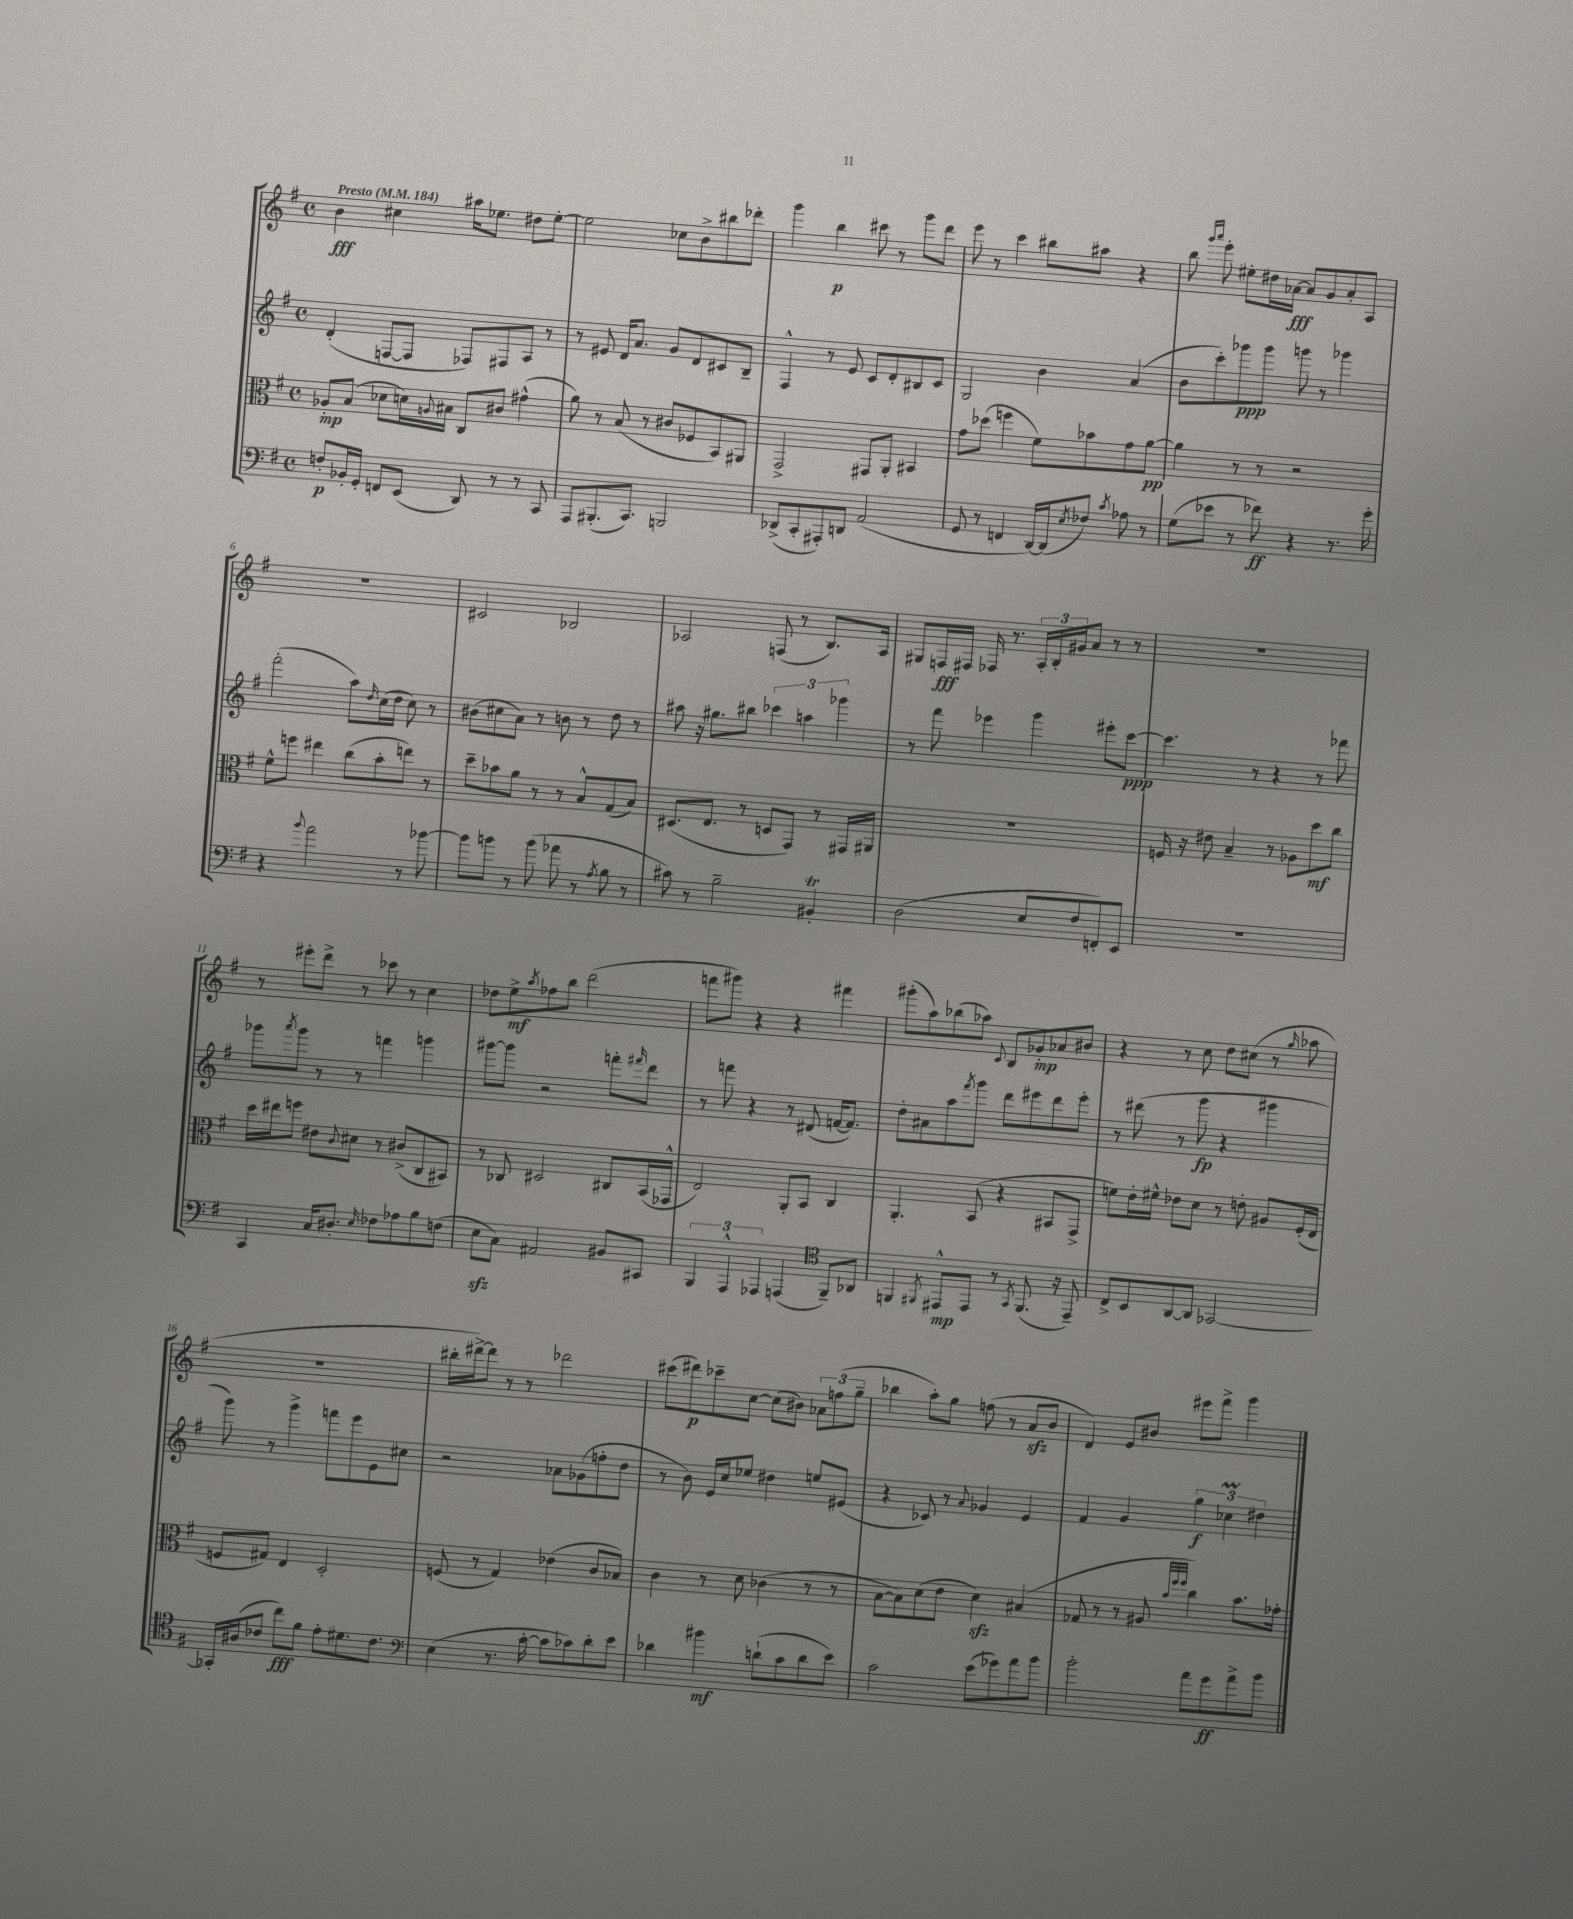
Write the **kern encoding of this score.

**kern	**dynam	**kern	**dynam	**kern	**dynam	**kern	**dynam
*part4	*part4	*part3	*part3	*part2	*part2	*part1	*part1
*staff4	*staff4	*staff3	*staff3	*staff2	*staff2	*staff1	*staff1
*clefF4	*	*clefC3	*	*clefG2	*	*clefG2	*
*k[f#]	*	*k[f#]	*	*k[f#]	*	*k[f#]	*
*M4/4	*	*M4/4	*	*M4/4	*	*M4/4	*
*met(c)	*	*met(c)	*	*met(c)	*	*met(c)	*
*MM184	*	*MM184	*	*MM184	*	*MM184	*
=1	=1	=1	=1	=1	=1	=1	=1
!	!	!	!	!	!	!LO:TX:a:B:t=Presto	!
8Fn'/L	p	8A-X'/L	mp	(4d'/	.	4b\	fff
16BB-X'/L	.	(8B/J	.	.	.	.	.
16GG'/JJ	.	.	.	.	.	.	.
8FFn/L	.	8d-X\L	.	[8Fn/L	.	4cc#X\	.
(8EE/J	.	16dn\L)	.	8F/J]	.	.	.
.	.	8qqAn/	.	.	.	.	.
.	.	16B#X\JJ	.	.	.	.	.
8DD/)	.	8C/L	.	8F-X/L)	.	16aa#X\KL	.
.	.	.	.	.	.	8.ee-X\J	.
8r	.	8c#X/J	.	8F#X/	.	.	.
8r	.	(4g#X^^\	.	8A/J	.	8dd#X\L	.
8CC/	.	.	.	8r	.	[8ee-'\J	.
=2	=2	=2	=2	=2	=2	=2	=2
8AAA/L	.	8a\)	.	8r	.	2ee-\]	.
(8.BBB#X'/	.	8r	.	8e#X/	.	.	.
.	.	(8B/	.	16d/KL	.	.	.
8.CC/J)	.	.	.	8.a/J	.	.	.
.	.	8r	.	.	.	.	.
2BBBn/	.	8c#X/L	.	8g/L	.	8cc-X\L	.
.	.	8F-X/	.	8d/	.	8b^\	.
.	.	8BB/)	.	8c#X/	.	8bb#X\	.
.	.	8AA#X/J	.	8B~/J	.	8ddd-X'\J	.
=3	=3	=3	=3	=3	=3	=3	=3
(8DD-X^/L	.	2GG^/	.	4F#^^/	.	4ggg\	.
8CC'/	.	.	.	.	.	.	.
8AAA#X'/)	.	.	.	8r	.	4bb\	p
8DDn/J	.	.	.	8e/	.	.	.
(2AA/	.	8GG#X/L	.	8c/L	.	8ccc#X\	.
.	.	8AA'/J	.	8d'/	.	8r	.
.	.	4BB#X/	.	8B#X/	.	8ggg\L	.
.	.	.	.	8c/J	.	8ddd\J	.
=4	=4	=4	=4	=4	=4	=4	=4
8GG/	.	8g\L	.	2G/	.	8eee\	.
8r	.	(8dd-X\J	.	.	.	8r	.
4FFn/	.	4ffn\	.	.	.	4ccc\	.
[16DD/LL)	.	8f#\L)	.	4b\	.	8bb#X\L	.
(16DD/J]	.	.	.	.	.	.	.
8qE/	.	.	.	.	.	.	.
8F-X/J)	.	8b-X\	.	.	.	8aa#X\J	.
8qc/	.	.	.	.	.	.	.
8A-X\	.	8g\	.	(4a/	.	4r	.
8r	.	[8a\J	pp	.	.	.	.
=5	=5	=5	=5	=5	=5	=5	=5
(8G\L	.	4a\]	.	8b\L	.	8bb\	.
.	.	.	.	.	.	16qqggg/LL	.
.	.	.	.	.	.	16qqaaa/JJ	.
8e-X\J	.	.	.	8ccc'\)	.	8eee'\	.
8r	.	8r	.	8ggg-X\	ppp	8ee#X'\L	.
8f-X\)	ff	8r	.	8ggg-\J	.	16dd#X\L	.
.	.	.	.	.	.	[16a-X\JJ	fff
4r	.	2r	.	8gggn\	.	8a-/L]	.
.	.	.	.	8r	.	8g/	.
8.r	.	.	.	4ggg-X\	.	8a-'/	.
.	.	.	.	.	.	8A/J	.
16g'\	.	.	.	.	.	.	.
!!LO:LB:g=z
=6	=6	=6	=6	=6	=6	=6	=6
4r	.	8f#^^\L	.	(2fff#'\	.	1r	.
.	.	8ffn\J	.	.	.	.	.
8qqb/	.	.	.	.	.	.	.
2a\	.	4ee#X\	.	.	.	.	.
.	.	(8cc\L	.	8aa\L)	.	.	.
.	.	.	.	16qqdd/	.	.	.
.	.	8b'\	.	(16cc\L	.	.	.
.	.	.	.	16dd\JJ	.	.	.
8r	.	8een\J)	.	8cc\)	.	.	.
[8b-X\	.	8r	.	8r	.	.	.
=7	=7	=7	=7	=7	=7	=7	=7
8b-\L]	.	8dd~\L	.	(8b#X\L	.	2c#X/	.
8bn\J	.	8b-X\	.	8cc#X\	.	.	.
8r	.	8a\J	.	8a\J)	.	.	.
(8b\	.	8r	.	8r	.	.	.
8a-X\	.	8r	.	8bn\	.	2B-X/	.
8r	.	8B^^/L	.	8r	.	.	.
8qA/	.	.	.	.	.	.	.
8B\	.	(8G/	.	8dd\	.	.	.
8r	.	8B/J)	.	8r	.	.	.
=8	=8	=8	=8	=8	=8	=8	=8
8c#X\)	.	(8.D#X/L	.	8aa#X\	.	2A-X/	.
8r	.	.	.	16r	.	.	.
.	.	8.E/J	.	8.gg#X\L	.	.	.
2B~\	.	.	.	.	.	.	.
.	.	8r	.	8bb#X\J	.	.	.
.	.	8Dn/L	.	6ccc-X\	.	(8Fn/	.
.	.	8GG/J)	.	.	.	8r	.
.	.	.	.	6aan\	.	.	.
4BB#Xt'/	.	8r	.	.	.	8.B/L)	.
.	.	.	.	6ggg-X\	.	.	.
.	.	16GG#X/LL	.	.	.	.	.
.	.	16AA#X/JJ	.	.	.	16A-/Jk	.
=9	=9	=9	=9	=9	=9	=9	=9
(2D\	.	1r	.	8r	.	8G#X/L	.
.	.	.	.	8fff#\	.	16Fn/L	fff
.	.	.	.	.	.	16F#X/JJ	.
.	.	.	.	4eee-X\	.	16F-X/	.
.	.	.	.	.	.	8.r	.
8E/L	.	.	.	4ggg\	.	24A'/LL	.
.	.	.	.	.	.	24B'/	.
.	.	.	.	.	.	24g#X/J	.
8F#/	.	.	.	.	.	8a/J	.
8FFn'/)	.	.	.	8eee#X'\L	.	8r	.
8EE/J	.	.	.	[8ccc\J	ppp	8r	.
=10	=10	=10	=10	=10	=10	=10	=10
1r	.	16Fn/	.	4.ccc\]	.	1r	.
.	.	16r	.	.	.	.	.
.	.	8e#X\	.	.	.	.	.
.	.	4B~/	.	.	.	.	.
.	.	.	.	8r	.	.	.
.	.	8r	.	4r	.	.	.
.	.	8A-X\L	.	.	.	.	.
.	.	8dd\	mf	8r	.	.	.
.	.	8cc\J	.	8fff-X\	.	.	.
!!LO:LB:g=z
=11	=11	=11	=11	=11	=11	=11	=11
4CC/	.	16dd\LL	.	8ggg-X\L	.	8r	.
.	.	16ee#X\J	.	.	.	.	.
.	.	.	.	8qaaa/	.	.	.
.	.	8ffn\J	.	8ggg-\J	.	8eee#X'\L	.
16C/KL	.	8e#X\L	.	8r	.	8ddd^\J	.
8.D#X'/J	.	.	.	.	.	.	.
.	.	8qqc/	.	.	.	.	.
.	.	8d#X\J	.	8r	.	8r	.
16qqE/	.	.	.	.	.	.	.
8F-X\L	.	8r	.	4fffn\	.	8ccc-X\	.
8A-X\	.	(8c#X^/L	.	.	.	8r	.
8B\	.	8C/	.	4gggn\	.	4cc\	.
(8Fn\J	.	8BB#X/J)	.	.	.	.	.
=12	=12	=12	=12	=12	=12	=12	=12
8Ezz\L	.	8r	.	[8ggg#X\L	.	8dd-X\L	.
8C\J)	.	8C-X/	.	8ggg#\J]	.	8ee^\	mf
.	.	.	.	.	.	8qaa/	.
2AA#X/	.	2D#X/	.	2r	.	8ff-X\	.
.	.	.	.	.	.	8bb\J	.
.	.	.	.	.	.	(2ddd\	.
8BB#X/L	.	8C#X/L	.	8fffn'\L	.	.	.
.	.	.	.	16qqfff#X/	.	.	.
8CC#X/J	.	(16BB/L	.	8ddd\J	.	.	.
.	.	16GG-X^^/JJ	.	.	.	.	.
=13	=13	=13	=13	=13	=13	=13	=13
6BBB/	.	2E/)	.	8r	.	8fffn\L	.
.	.	.	.	8fffn\	.	8ggg#X\J)	.
6AAA^^/	.	.	.	.	.	.	.
.	.	.	.	4r	.	4r	.
6AAA-X/	.	.	.	.	.	.	.
(4AAAn/	.	8AA'/L	.	8r	.	4r	.
.	.	8BB/J	.	(8d#X/	.	.	.
*clefC4	*	*	*	*	*	*	*
8FF#~/L)	.	4C/	.	[16fn/KL	.	4fff#X\	.
.	.	.	.	8.f/J])	.	.	.
8AA-X/J	.	.	.	.	.	.	.
=14	=14	=14	=14	=14	=14	=14	=14
4FFn/	.	4.AA'/	.	8dd'\L	.	(8ggg#X'\L	.
.	.	.	.	8a#X\	.	8aa\)	.
8qFF#X/	.	.	.	.	.	.	.
8EE#X^^/L	mp	.	.	8aa\	.	(8bb-X\	.
.	.	.	.	8qfff#/	.	.	.
8EE#/J	.	(8BB/	.	8ggg\J	.	8aa-X\J)	.
.	.	.	.	.	.	8qqc/	.
8r	.	4r	.	8ddd\L	.	8B/L	.
8qGG/	.	.	.	.	.	.	.
(8.FF#/	.	.	.	8eee#X\	.	8g-X'/	mp
.	.	8BB#X/L	.	8ddd\	.	8a-X/	.
16r	.	.	.	.	.	.	.
8EE#~/)	.	8GG^/J	.	8eee#'\J	.	8b#X/J	.
=15	=15	=15	=15	=15	=15	=15	=15
8C^/L	.	8fn\L)	.	8r	.	4r	.
8BB/	.	16e'\L	.	(8ddd#X\	.	.	.
.	.	16f#X^^\JJ	.	.	.	.	.
[8AA/	.	8e-X\L	.	8r	.	8r	.
8AA/J]	.	8d\J	.	8ggg\	fp	8cc\	.
[2GG-X/	.	8r	.	4r	.	8dd\L	.
.	.	8en'\	.	.	.	(8cc#X\J	.
.	.	8A#X/L	.	4ggg#X\	.	8r	.
.	.	.	.	.	.	16qqgg/	.
.	.	(16F#'/L	.	.	.	8aa-X\	.
.	.	16E/JJ	.	.	.	.	.
!!LO:LB:g=z
=16	=16	=16	=16	=16	=16	=16	=16
16GG-X'/LL]	.	8Fn/L	.	8ggg\)	.	1r	.
(16A#X/J	.	.	.	.	.	.	.
8c-X/J	.	8G#X/J)	.	8r	.	.	.
8cc\L)	fff	4E/	.	4ggg^\	.	.	.
8f#\J	.	.	.	.	.	.	.
8e'\L	.	2D'/	.	8fffn\L	.	.	.
8.d#X\	.	.	.	8eee\	.	.	.
.	.	.	.	8e\	.	.	.
8.c-\J	.	.	.	.	.	.	.
.	.	.	.	8cc#X\J	.	.	.
=17	=17	=17	=17	=17	=17	=17	=17
*clefF4	*	*	*	*	*	*	*
(4E\	.	(8Fn/	.	2r	.	16bb#X'\LL	.
.	.	.	.	.	.	[16ddd#X^\J)	.
.	.	8r	.	.	.	8ddd#\J]	.
8.r	.	4G/)	.	.	.	8r	.
.	.	.	.	.	.	8r	.
[16c'\	.	.	.	.	.	.	.
8c\L]	.	(4e-X\	.	8a-X\L	.	2ddd-X\	.
8c-X\)	.	.	.	(8g-X\	.	.	.
8d'\	.	8c/L	.	8ffn'\	.	.	.
8e\J	.	8B-X/J)	.	8dd\J	.	.	.
=18	=18	=18	=18	=18	=18	=18	=18
4d-X\	.	4c\	.	8r	.	(8ccc#X\L	.
.	.	.	.	8b\)	.	8ddd#X\)	p
4b#X\	mf	8r	.	16e/LL	.	8ccc-X~\	.
.	.	.	.	16cc/J	.	.	.
.	.	8d\	.	8ee-X/J	.	[8cc\J	.
(8dn`\L	.	(4c-X\	.	4dd#X\	.	(8cc\L]	.
8c\	.	.	.	.	.	8b#X\J)	.
8d\	.	8r	.	8een/L	.	12a-X\L	.
.	.	.	.	.	.	(12ffn\	.
8e\J)	.	8r	.	(8e#X/J	.	.	.
.	.	.	.	.	.	12gg~\J	.
=19	=19	=19	=19	=19	=19	=19	=19
2c\	.	[8B\L	.	4r	.	4bb-X\	.
.	.	8B\])	.	.	.	.	.
.	.	(8d\	.	8c-X/)	.	8aa'\L)	.
.	.	8e\J	.	8r	.	8gg\J	.
.	.	.	.	8qqa/	.	.	.
(8e\L	.	4dzz\)	.	4g-X/	.	(8ffn\	.
8g-X\)	.	.	.	.	.	8r	.
8a\	.	(4B#X/	.	4e/	.	8azz/L	.
8b\J	.	.	.	.	.	8b/J	.
=20	=20	=20	=20	=20	=20	=20	=20
2b'\	.	8G-X/	.	4f#/	.	4d/)	.
.	.	8r	.	.	.	.	.
.	.	8r	.	4g/	.	8e/L	.
.	.	8A#X/	.	.	.	8b#X/J	.
.	.	32qqb/LLL	.	.	.	.	.
.	.	32qqff#/	.	.	.	.	.
.	.	32qqff#/JJJ	.	.	.	.	.
8a\L	.	4cc\)	.	6gg\	f	8eee#X\L	.
8g\	ff	.	.	.	.	8fff#^\J	.
.	.	.	.	6cc-XM\	.	.	.
8a^\	.	8.b\L	.	.	.	4ggg\	.
.	.	.	.	6dd#X\	.	.	.
8b\J	.	.	.	.	.	.	.
.	.	16g-X'\Jk	.	.	.	.	.
==	==	==	==	==	==	==	==
*-	*-	*-	*-	*-	*-	*-	*-
